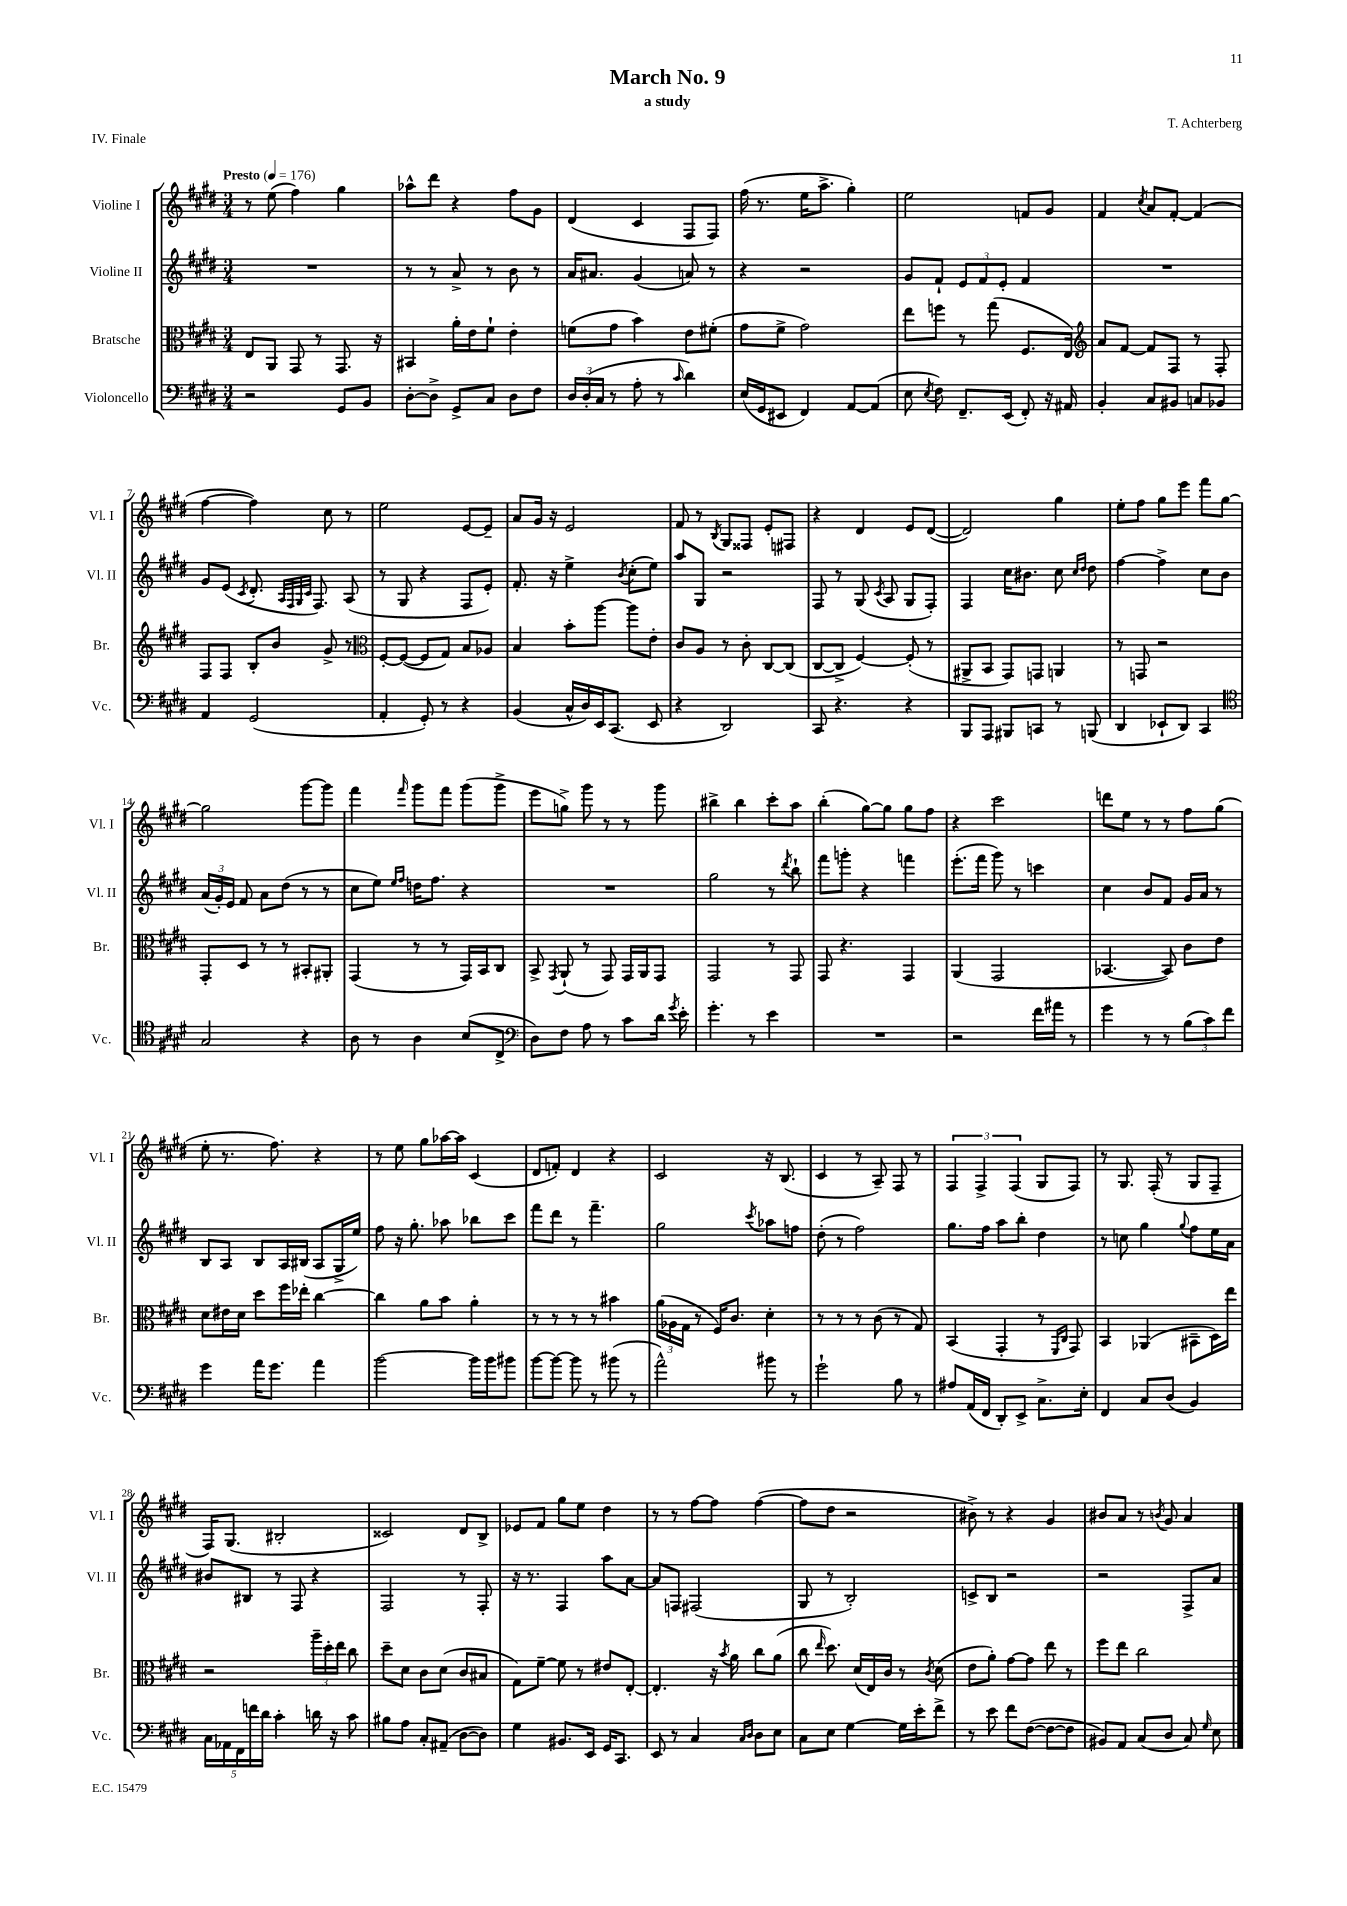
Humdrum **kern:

**kern	**kern	**kern	**kern
*part4	*part3	*part2	*part1
*staff4	*staff3	*staff2	*staff1
*I"Violoncello	*I"Bratsche	*I"Violine II	*I"Violine I
*I'Vc.	*I'Br.	*I'Vl. II	*I'Vl. I
*clefF4	*clefC3	*clefG2	*clefG2
*k[f#c#g#d#]	*k[f#c#g#d#]	*k[f#c#g#d#]	*k[f#c#g#d#]
*M3/4	*M3/4	*M3/4	*M3/4
*MM176	*MM176	*MM176	*MM176
=1	=1	=1	=1
!	!	!	!LO:TX:a:B:t=Presto
2r	8E/L	2.r	8r
.	8AA/J	.	(8ee\
.	8GG#/	.	4ff#\)
.	8r	.	.
8GG#/L	8.GG#/	.	4gg#\
8BB/J	.	.	.
.	16r	.	.
=2	=2	=2	=2
[8D#'\L	4BB#X/	8r	8aa-X^^\L
8D#^\J]	.	8r	8ddd#\J
8GG#^/L	16a'\LL	8a^/	4r
.	16e\J	.	.
8C#/J	8f#`\J	8r	.
8D#\L	4e'\	8b\	8ff#\L
8F#\J	.	8r	8g#\J
=3	=3	=3	=3
24D#/LL	(8fn\L	16a/KL	(4d#/
(24D#'/	.	.	.
.	.	8.a#X/J	.
24C#/JJ	.	.	.
8r	8g#\J	.	.
8A'\	4b\)	(4g#/	4c#/
8r	.	.	.
16qqc#/	.	.	.
4d#\)	8e\L	8an/)	8F#/L
.	(8f#X'\J	8r	8F#/J)
=4	=4	=4	=4
(16E/LL	8g#\L	4r	(16ff#\
16GG#/J	.	.	8.r
8EE#X/J	8f#^\J	.	.
4FF#/)	2g#\)	2r	16ee\KL
.	.	.	8.aa^\J
[8AA/L	.	.	4gg#'\)
(8AA/J]	.	.	.
=5	=5	=5	=5
8E\	8ee\L	8g#/L	2ee\
8qE/	.	.	.
8F#\)	8ffn\J	8f#`/J	.
8.FF#~/L	8r	12e/L	.
.	.	12f#/	.
.	(8gg#\	.	.
.	.	12e'/J	.
(16EE/Jk	.	.	.
8FF#'/)	8.F#/L	4f#/	8fn/L
16r	.	.	8g#/J
16AA#X/	16E/Jk)	.	.
=6	=6	=6	=6
*	*clefG2	*	*
4BB'/	8a/L	2.r	4f#/
.	[8f#/J	.	.
.	.	.	8qcc#/
8C#/L	8f#/L]	.	8a/L
8BB#X/J	8F#/J	.	[8f#'/J
8Cn/L	8r	.	(4f#/]
8BB-X/J	8F#'/	.	.
!!LO:LB:g=z
=7	=7	=7	=7
4AA/	8F#/L	8g#/L	[4ff#\
.	8F#/J	(8e/J	.
.	.	8qc#/	.
(2GG#/	8B'/L	8.d#'/	4ff#\])
.	8b/J	.	.
.	.	32qqA/LLL	.
.	.	32qqF#/	.
.	.	32qqG#/	.
.	.	32qqc#/JJJ	.
.	.	8.F#/)	.
.	8g#^/	.	8cc#\
.	8r	(8A/	8r
=8	=8	=8	=8
*	*clefC3	*	*
4AA'/	[8F#'/L	8r	2ee\
.	(8F#/J_	8G#/	.
8GG#'/)	8F#/L]	4r	.
8r	8G#/J)	.	.
4r	8B/L	8F#/L	[8e/L
.	8A-X/J	8e'/J)	8e~/J]
=9	=9	=9	=9
(4BB/	4B/	8.f#'/	8a/L
.	.	.	16g#/Jk
.	.	16r	16r
16C#^^/LL	8b'\L	4ee^\	2e/
16D#/)	.	.	.
16EE/J	[8aa\J	.	.
(8.CC#/J	.	.	.
.	.	8qb/	.
.	8aa\L]	(8cc#'\L	.
8EE/	8e'\J	8ee\J)	.
=10	=10	=10	=10
4r	8c#/L	8aa/L	8f#/
.	8A/J	8G#/J	8r
.	.	.	8qB/
2DD#/)	8r	2r	8G#/L
.	8c#'\	.	8F##X/J
.	[8C#/L	.	8e'/L
.	(8C#/J]	.	8F#X/J
=11	=11	=11	=11
8CC#/	[8C#/L	8F#/	4r
4.r	8C#^/J]	8r	.
.	[4F#/)	(8G#/	4d#/
.	.	8qc#/	.
.	.	8A/	.
4r	(8F#'/]	8G#/L	8e/L
.	8r	8F#'/J)	([8d#/J
=12	=12	=12	=12
8BBB/L	8AA#X^/L	4F#/	2d#/])
8AAA/J	8BB/J	.	.
8BBB#X/L	8GG#/L)	16cc#\KL	.
.	.	8.b#X\J	.
8CCn/J	8GGn/J	.	.
8r	4AAn/	8cc#\	4gg#\
.	.	16qqcc#/LL	.
.	.	16qqdd#/JJ	.
(8BBBn/	.	8dd#\	.
=13	=13	=13	=13
4DD#/	8r	[4ff#\	8ee'\L
.	8GGn/	.	8ff#\J
8EE-X`/L	2r	4ff#^\]	8gg#\L
8DD#/J)	.	.	8eee\J
4CC#/	.	8cc#\L	8fff#\L
.	.	8b\J	[8gg#\J
!!LO:LB:g=z
=14	=14	=14	=14
*clefC4	*	*	*
2G#/	8GG#'/L	(24a/LL	2gg#\]
.	.	24g#'/)	.
.	.	24e/JJ	.
.	8D#/J	8f#/	.
.	8r	8a\L	.
.	8r	(8dd#\J	.
4r	8BB#X'/L	8r	[8ggg#\L
.	8AA#X'/J	8r	8ggg#\J]
=15	=15	=15	=15
8A\	(4GG#/	8cc#\L	4fff#\
8r	.	8ee\J)	.
.	.	16qqee/LL	.
.	.	16qqff#/JJ	16qqfff#/
4A\	8r	16ddn\KL	8ggg#\L
.	.	8.ff#\J	.
.	8r	.	8fff#\J
(8B/L	16GG#/LL)	4r	(8ggg#\L
.	16BB/J	.	.
8C#^/J	8C#/J	.	8ggg#^\J
=16	=16	=16	=16
*clefF4	*	*	*
8D#\L)	8BB^/	2.r	8eee\L
.	8qGG#/	.	.
8F#\J	(8AA`/	.	8ggn^\J)
8A\	8r	.	8ggg#\
8r	8GG#/)	.	8r
8c#\L	16GG#/LL	.	8r
.	16AA/J	.	.
16d#\Jk	8GG#/J	.	8ggg#\
8qg#/	.	.	.
16e'\	.	.	.
=17	=17	=17	=17
4.g#'\	2GG#/	2gg#\	4bb#X^\
.	.	.	4bb#\
8r	.	.	.
4e\	8r	8r	8ccc#'\L
.	.	8qddd#/	.
.	8GG#/	8bb`\	8aa\J
=18	=18	=18	=18
2.r	8GG#/	8fff#\L	(4bb'\
.	4.r	8gggn'\J	.
.	.	4r	[8gg#\L)
.	.	.	8gg#\J]
.	4GG#/	4fffn\	8gg#\L
.	.	.	8ff#\J
=19	=19	=19	=19
2r	(4AA/	(8.eee'\L	4r
.	.	16fff#\Jk	.
.	2GG#/	8ggg#\)	2ccc#\
.	.	8r	.
16f#\LL	.	4cccn\	.
16a#X\JJ	.	.	.
8r	.	.	.
=20	=20	=20	=20
4g#\	[4.BB-X/	4cc#\	8dddn\L
.	.	.	8ee\J
8r	.	8b/L	8r
8r	8BB-/])	8f#/J	8r
(12B\L	8c#\L	16g#/LL	8ff#\L
.	.	16a/JJ	.
12c#\)	.	.	.
.	8e\J	8r	(8gg#\J
12f#\J	.	.	.
!!LO:LB:g=z
=21	=21	=21	=21
4g#\	8d#\L	8B/L	8ee'\
.	16e#X\L	8A/J	8.r
.	16d#\JJ	.	.
16a\KL	8dd#\L	8B/L	.
8.g#\J	.	.	8.ff#\)
.	16ff#\L	16A/L	.
.	16ee-X'\JJ	(16B#X/JJ	.
4a\	[4cc#\	8A/L	4r
.	.	16G#^/L	.
.	.	16ee/JJ)	.
=22	=22	=22	=22
[2b\	4cc#\]	8ff#\	8r
.	.	16r	8ee\
.	.	8.gg#'\	.
.	8a\L	.	8gg#\L
.	8b\J	8aa-X\	[16aa-X\L
.	.	.	16aa-\JJ]
16b\LL]	4a'\	8bb-X\L	(4c#/
16b\J	.	.	.
8b#X\J	.	8ccc#\J	.
=23	=23	=23	=23
[8b\L	8r	8fff#\L	8d#/L
8b\J_	8r	8ddd#\J	8fn'/J)
8b\]	8r	8r	4d#/
8r	8r	4.fff#~\	.
(8b#X\	4b#X\	.	4r
8r	.	.	.
=24	=24	=24	=24
2a^^\)	(24a\LL	2gg#\	2c#/
.	24A-X\	.	.
.	24G#\JJ	.	.
.	8r	.	.
.	16F#/KL)	.	.
.	8.c#/J	.	.
.	.	8qccc#/	.
8b#X\	4d#'\	8aa-X\L	16r
.	.	.	(8.B/
8r	.	8ffn\J	.
=25	=25	=25	=25
2g#`\	8r	(8dd#'\	4c#/
.	8r	8r	.
.	8r	2ff#\)	8r
.	(8c#\	.	8A~/)
8B\	8r	.	8F#/
8r	8G#/)	.	8r
=26	=26	=26	=26
8A#X/L	(4BB/	8.gg#\L	6F#/
(16AA/L	.	.	.
.	.	.	6F#^/
16FF#/JJ	.	16ff#\Jk	.
8DD#'/L)	4GG#'/	8aa\L	.
.	.	.	(6F#/
8EE^/J	.	8bb'\J	.
8.C#^\L	8r	4dd#\	8G#/L
.	16qqFF#/LL	.	.
.	16qqC#/JJ	.	.
.	8GG#/)	.	8F#/J)
16E'\Jk	.	.	.
=27	=27	=27	=27
4FF#/	4BB/	8r	8r
.	.	8ccn\	8.G#/
8C#/L	(4AA-X/	4gg#\	.
.	.	.	(16F#'/
(8D#/J	.	.	8r
.	.	8qqgg#/	.
4BB/)	8BB#X~\L	8ff#\L	8G#/L
.	16D#\L)	16ee\L	8F#~/J
.	16ee\JJ	16a\JJ	.
!!LO:LB:g=z
=28	=28	=28	=28
20C#\LL	2r	8b#X/L	16F#/KL)
20AA-X\	.	.	.
.	.	.	(8.G#/J
20FF#\	.	.	.
.	.	8B#X/J	.
20fn\	.	.	.
20d#\JJ	.	.	.
4c#'\	.	8r	2B#X'/
.	.	8F#/	.
16dn\	24aa~\LL	4r	.
.	24dd#'\	.	.
16r	.	.	.
.	24ee\JJ	.	.
8c#\	8cc#\	.	.
=29	=29	=29	=29
8B#X\L	8dd#~\L	2F#/	2c##X/)
8A\J	8d#\J	.	.
8C#'/L	8c#\L	.	.
(8AA#X~/J	(8d#\J	.	.
[8D#\L	8c#/L	8r	8d#/L
8D#\J])	8B#X/J	8F#'/	8B^/J
=30	=30	=30	=30
4G#\	8G#\L)	16r	8e-X/L
.	.	8.r	.
.	[8f#~\J	.	8f#/J
8.BB#X/L	8f#\]	4F#/	8gg#\L
.	8r	.	8ee\J
16EE/Jk	.	.	.
16GG#/KL	8e#X/L	8aa\L	4dd#\
8.CC#/J	.	.	.
.	[8E'/J	[8a\J	.
=31	=31	=31	=31
8EE/	4.E'/]	8a/L]	8r
8r	.	8Fn/J	8r
4C#/	.	(2F#X/	[8ff#\L
.	16r	.	8ff#\J]
.	8qb/	.	.
.	16a\	.	.
16qqC#/LL	.	.	.
16qqD#/JJ	.	.	.
8D#\L	8cc#\L	.	([4ff#\
8E\J	(8a\J	.	.
=32	=32	=32	=32
8C#\L	8cc#\	8G#/	8ff#\L]
.	16qqee/	.	.
8E\J	8.dd#\)	8r	8dd#\J
[4G#\	.	2B'/)	2r
.	(16d#/LL	.	.
.	16E/)	.	.
.	16c#/JJ	.	.
16G#\LL]	8r	.	.
16e'\J	.	.	.
.	8qc#/	.	.
8f#^\J	(8d#\	.	.
=33	=33	=33	=33
8r	8e\L	8cn^/L	8b#X^\)
8e\	8a'\J)	8B/J	8r
8f#\L	[8g#\L	2r	4r
([8F#\J	8g#\J]	.	.
8F#\L_	8ee\	.	4g#/
8F#\J]	8r	.	.
=34	=34	=34	=34
8BB#X/L)	8ff#\L	2r	8b#X/L
8AA/J	8ee\J	.	8a/J
(8C#/L	2cc#\	.	8r
.	.	.	8qbn/
8D#/J	.	.	8g#/
8C#/)	.	8F#^/L	4a/
16qqG#/	.	.	.
8E\	.	8a/J	.
==	==	==	==
*-	*-	*-	*-
